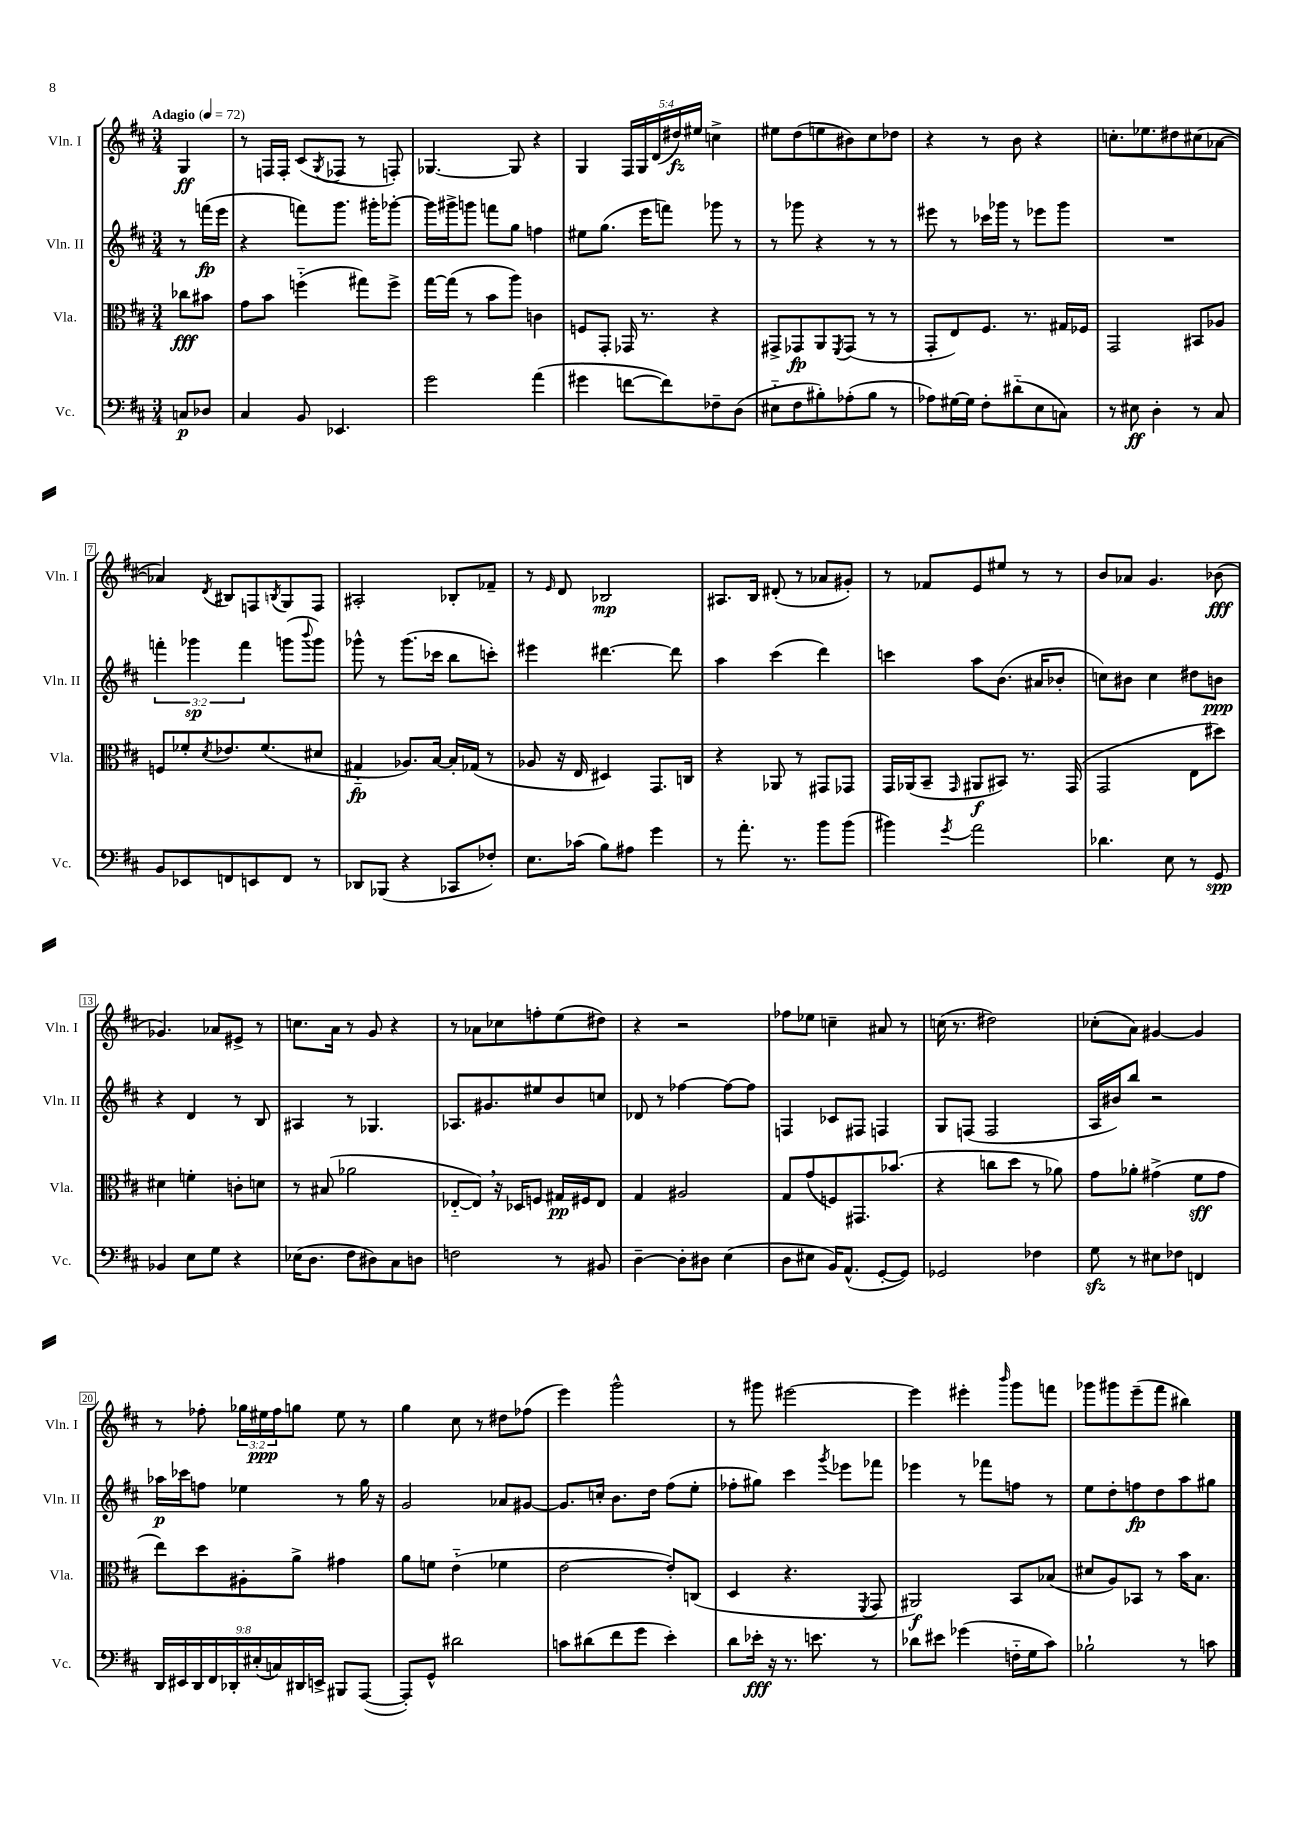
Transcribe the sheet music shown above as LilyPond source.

<<
\new StaffGroup <<
\new Staff = "s0" \with { instrumentName = "Vln. I" shortInstrumentName = "Vln. I" } {
    \clef treble \key d \major \numericTimeSignature \time 3/4 \override Staff.TupletNumber.text = #tuplet-number::calc-fraction-text \partial 4 \tempo "Adagio" 4 = 72
    g4\ff |
    r8 f16 f16-. cis'8( \acciaccatura { g8 } fes8 r8 f8-.) |
    ges4.~ ges8 r4 |
    g4 \tuplet 5/4 { fis16 g16 d'16( dis''16\fz) eis''16 } c''4-> |
    eis''8 d''8( e''8 bis'8) cis''8 des''8 |
    r4 r8 b'8 r4 |
    c''8.-. ees''8. dis''8 cis''8( aes'8~ |
    aes'4) \acciaccatura { d'8 } bis8 f8 \acciaccatura { b8 } g8 f8 |
    ais2-. bes8-. fes'8-- |
    r8 \grace { e'16 } d'8 bes2\mp |
    ais8. b16 dis'8-.( r8 aes'8 gis'8-.) |
    r8 fes'8 e'8 eis''8 r8 r8 |
    b'8 aes'8 g'4. bes'8\fff( |
    ges'4.) aes'8 eis'8-> r8 |
    c''8. a'16 r8 g'8 r4 |
    r8 aes'8 ces''8 f''8-. e''8( dis''8) |
    r4 r2 |
    fes''8 ees''8 c''4-- ais'8 r8 |
    c''16( r8. dis''2) |
    ces''8-.( a'8) gis'4~ gis'4 |
    r8 fes''8-. \tuplet 3/2 { ges''16 eis''16\ppp fes''16 } g''8 eis''8 r8 |
    g''4 cis''8 r8 dis''8 fes''8( |
    e'''4) g'''2-^ |
    r8 gis'''8 eis'''2~ |
    eis'''4 eis'''4-. \grace { b'''16 } g'''8 f'''8 |
    ges'''8 gis'''8 e'''8--( fis'''8 bis''4) \bar "|." |
}
\new Staff = "s1" \with { instrumentName = "Vln. II" shortInstrumentName = "Vln. II" } {
    \clef treble \key d \major \numericTimeSignature \time 3/4 \override Staff.TupletNumber.text = #tuplet-number::calc-fraction-text \partial 4
    r8 f'''16\fp( e'''16 |
    r4 f'''8) g'''8. gis'''16-. ges'''8~-. |
    ges'''16 gis'''16-> g'''8 f'''8 g''8 f''4 |
    eis''8 g''8.( e'''16 f'''8) ges'''8 r8 |
    r8 ges'''8 r4 r8 r8 |
    eis'''8 r8 ces'''16 ges'''16 r8 ees'''8 ges'''8 |
    R2. |
    \tuplet 3/2 { f'''4-. ges'''4\sp f'''4 } g'''8( \appoggiatura { b'''8 } g'''8) |
    ges'''8-^ r8 ges'''8.( ces'''16 b''8 c'''8-.) |
    eis'''4 dis'''4.~ dis'''8 |
    a''4 cis'''4( d'''4) |
    c'''4 a''8 b'8.( ais'16 bes'8-. |
    c''8) bis'8 c''4 dis''8 b'8\ppp |
    r4 d'4 r8 b8 |
    ais4 r8 ges4. |
    aes8. gis'8. eis''8 b'8 c''8 |
    des'8 r8 fes''4~ fes''8~ fes''8 |
    f4 ces'8 fis8 f4 |
    g8 f8( f2 |
    a16 bis'16) b''8 r2 |
    aes''16\p ces'''16 f''8 ees''4 r8 g''16 r16 |
    g'2 aes'8 gis'8~ |
    gis'8. c''16-. b'8. d''16 fis''8( e''8-. |
    fes''8-. gis''8) cis'''4 \acciaccatura { g'''8 } ees'''8 fes'''8 |
    ees'''4 r8 fes'''8 f''8 r8 |
    e''8 d''8-. f''8\fp d''8 a''8 gis''8 \bar "|." |
}
\new Staff = "s2" \with { instrumentName = "Vla." shortInstrumentName = "Vla." } {
    \clef alto \key d \major \numericTimeSignature \time 3/4 \partial 4
    ces''8\fff bis'8 |
    g'8 b'8 f''4-_( gis''8) f''8-> |
    g''16~ g''16( r8 b'8 a''8) c'4 |
    f8 g,8-. ges,16 r8. r4 |
    gis,8-> ges,8\fp a,8 \acciaccatura { fis,8 } ges,8( r8 r8 |
    g,8-. e8) fis8. r8. gis16 fes16 |
    g,2 bis,8 aes8 |
    f8 fes'8-. \acciaccatura { d'8 } ees'8. fes'8.( dis'8 |
    gis4-_\fp aes8.) b16~ b16-. ges16( r8 |
    aes8 r16 e16 dis4) g,8. c16 |
    r4 aes,8 r8 gis,8 ges,8 |
    g,16 aes,16( b,8-- \grace { g,16 } ais,8\f bis,8) r8. g,16( |
    g,2 e8 dis''8) |
    dis'4 f'4-. c'8-. d'8 |
    r8 bis8( aes'2 |
    ees8~-_ ees8) \breathe r16 des16 f8 gis16\pp fis16 ees8 |
    g4 ais2 |
    g8 g'8( f8) gis,8. bes'8.( |
    r4 c''8 d''8 r8 aes'8) |
    g'8 aes'8-. gis'4->( fis'8\sff gis'8 |
    e''8) d''8 ais8-. a'8-> gis'4 |
    a'8 f'8 e'4-_( fes'4 |
    e'2~ e'8-.) c8( |
    d4 r4. \acciaccatura { fis,8 } g,8 |
    ais,2\f) b,8 bes8( |
    dis'8 a8) bes,8 r8 b'16 b8. \bar "|." |
}
\new Staff = "s3" \with { instrumentName = "Vc." shortInstrumentName = "Vc." } {
    \clef bass \key d \major \numericTimeSignature \time 3/4 \override Staff.TupletNumber.text = #tuplet-number::calc-fraction-text \partial 4
    c8\p des8 |
    cis4 b,8 ees,4. |
    g'2 a'4( |
    gis'4 f'8~ f'8) fes8-- d8( |
    eis8-_ fis8 bis8-.) aes8-.( bis8 r8 |
    aes8) gis16~ gis16 fis8-. dis'8-_( e8 c8) |
    r8 eis8\ff d4-. r8 cis8 |
    b,8 ees,8 f,8 e,8 f,8 r8 |
    des,8 bes,,8( r4 ces,8 fes8-.) |
    e8. ces'16( b8) ais8 g'4 |
    r8 a'8.-. r8. b'8 b'8( |
    bis'4) \acciaccatura { g'8 } a'2 |
    des'4. e8 r8 g,8\spp |
    bes,4 e8 g8 r4 |
    ees16( d8. fis8 dis8) cis8 d8 |
    f2 r8 bis,8 |
    d4~-- d8-. dis8 e4( |
    d8 eis8 b,16) a,8.-^( g,8~-. g,8) |
    ges,2 fes4 |
    g8\sfz r8 eis8 fes8 f,4 |
    \tuplet 9/8 { d,16 eis,16 d,16 fis,16 des,16-. eis16-.( c16) dis,16 e,16-> } bis,,8 a,,8~( |
    a,,8-.) g,8-^ dis'2 |
    c'8 dis'8( fis'8 g'8 e'4-.) |
    d'8 ees'16-.\fff r16 r8. e'8. r8 |
    des'8 eis'8 ges'4( f16-_ g16 cis'8) |
    bes2-! r8 c'8 \bar "|." |
}
>>
>>
\layout { \context { \Score \override BarNumber.stencil = #(make-stencil-boxer 0.1 0.3 ly:text-interface::print) } }
